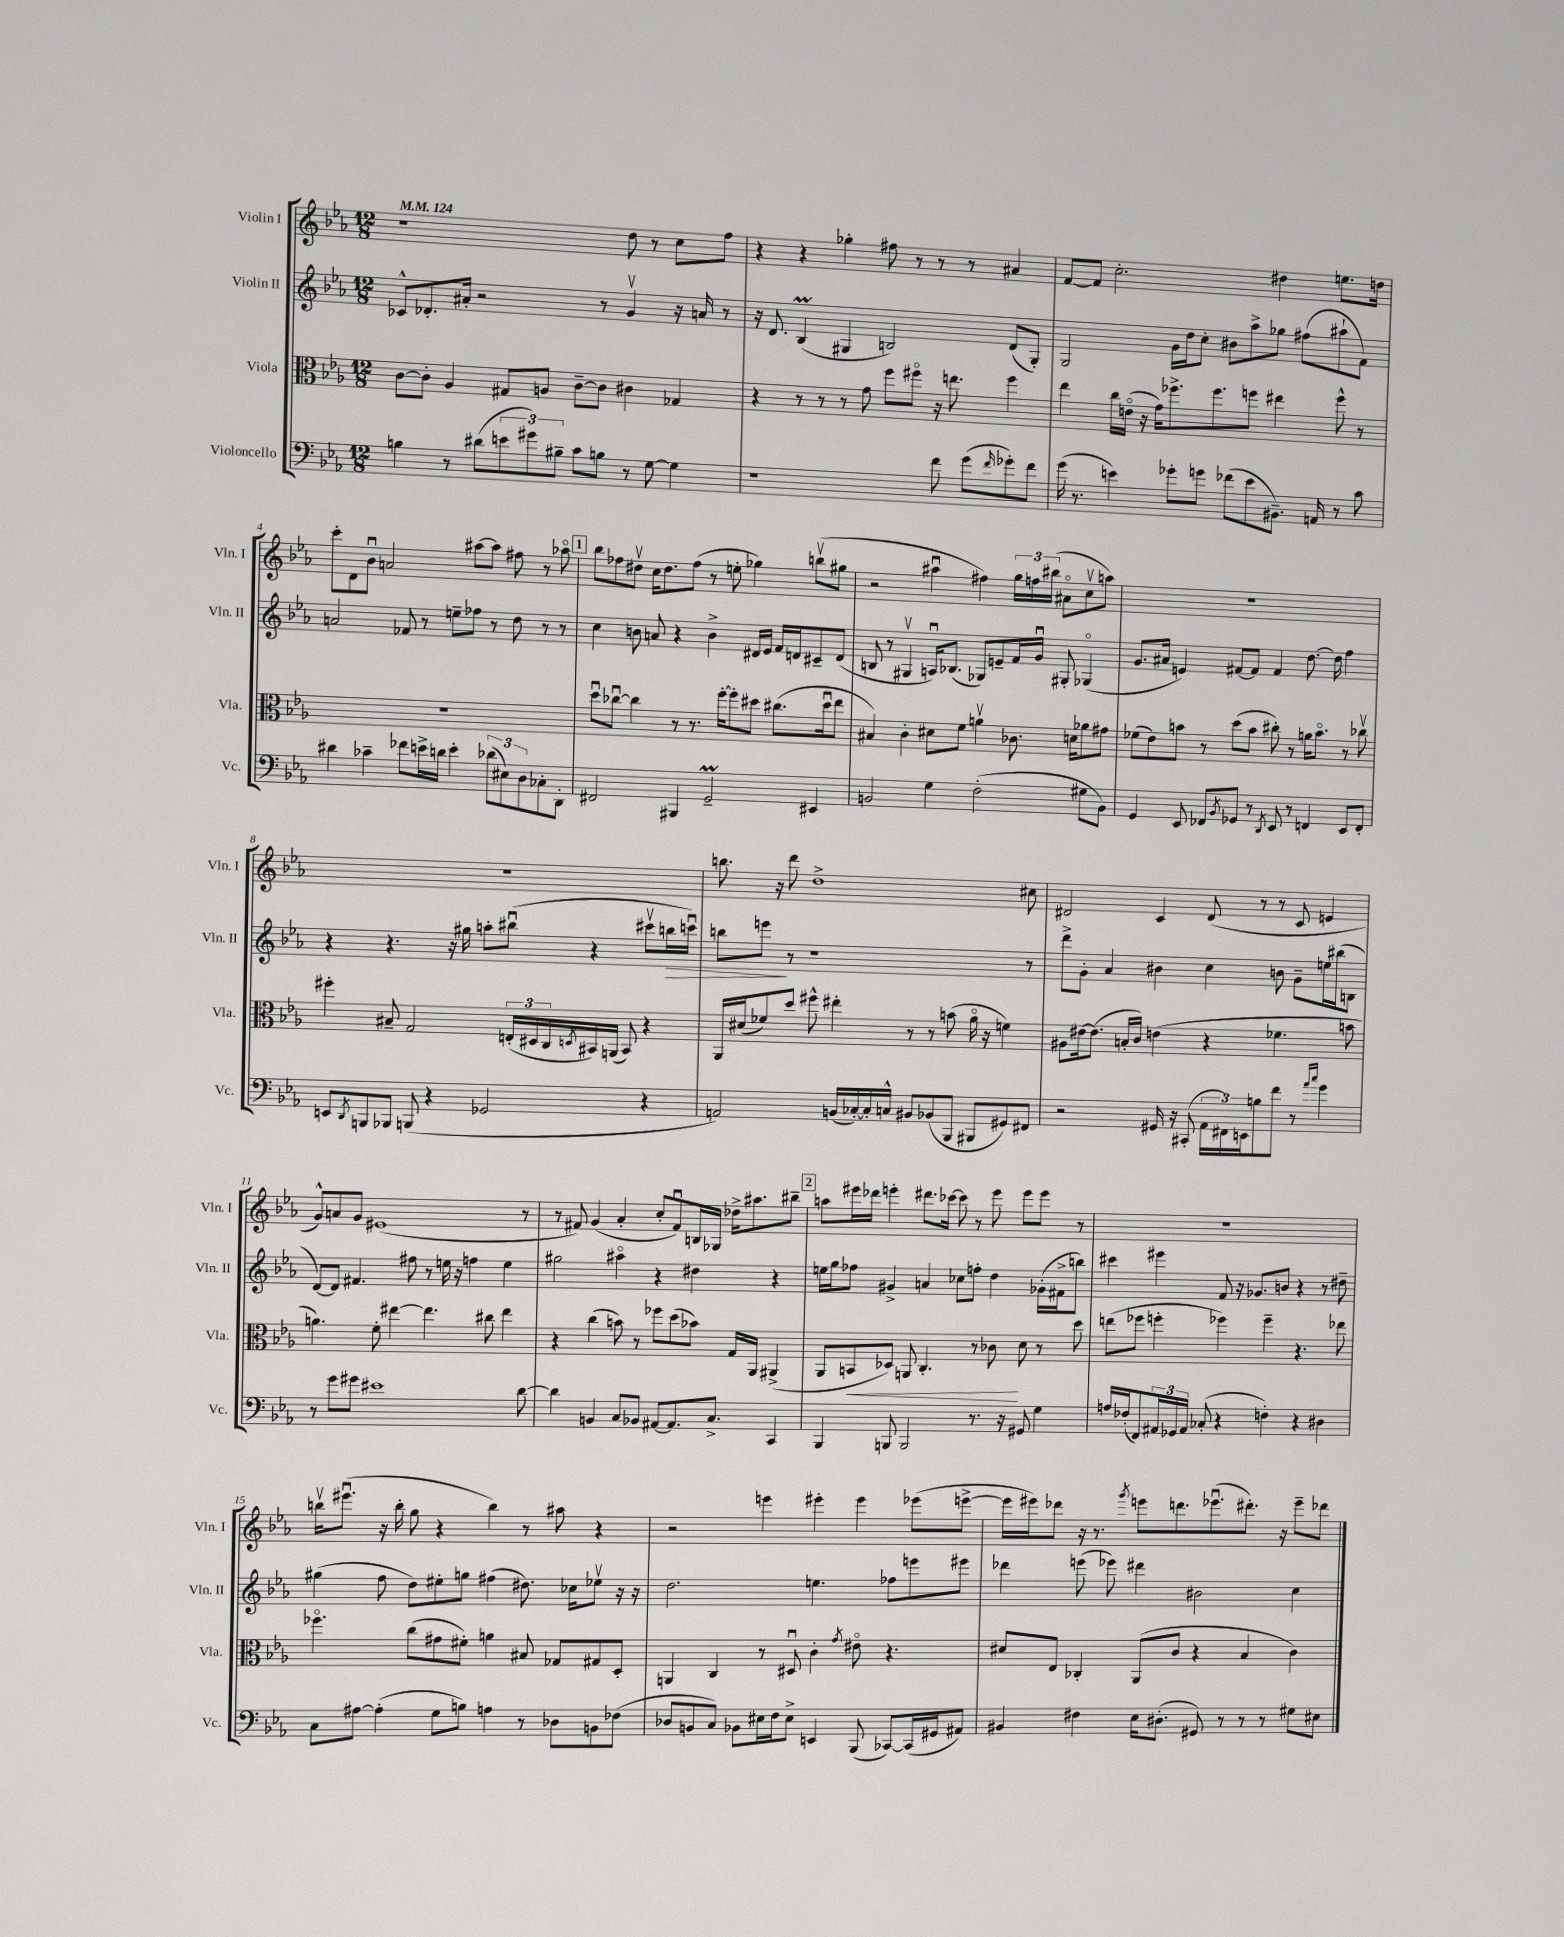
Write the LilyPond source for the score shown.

<<
\new StaffGroup <<
\new Staff = "s0" \with { instrumentName = "Violin I" shortInstrumentName = "Vln. I" } {
    \clef treble \key ees \major \numericTimeSignature \time 12/8 \tempo 4 = 124
    r1 d''8 r8 c''8 f''8 |
    r4 r4 ges''4-. fis''8 r8 r8 r8 ais'4 |
    f'8~ f'8 c''2.-. dis''4 e''8. d''16 |
    c'''8-. d'8 bes'8\downbow a'2 ais''8~ ais''8 fis''8 r8 aes''8\flageolet |
    \mark \markup { \box "1" } bes''8 fes''8 dis''8\upbow c''16 dis''8. fes''8( r8 e''8-. ges''4) b''8\upbow( gis''8 |
    r2 ais''4\downbow fis''4) \tuplet 3/2 { g''16 f''16 bis''16( } ais'8\flageolet c''8\upbow a''8) |
    R1. |
    R1. |
    b''8. r16 d'''8 d''1-> cis''8 |
    dis'2 c'4 dis'8( r8 r8 c'8 e'4 |
    g'8-^) a'8 g'8 eis'1( r8 |
    r8 fis'8) g'4( aes'4-. c''8-. fis'8\downbow) b16 ges16 des''16-> ais''8. bis''8-- |
    \mark \markup { \box "2" } a''8 eis'''16 des'''16 e'''4-. dis'''8. ces'''16~ ces'''8 r8 e'''8 e'''8 e'''8 r8 |
    R1. |
    b''16\upbow eis'''8.\downbow( r16 b''16-. g''8 r4 b''4) r8 ais''8 r4 |
    r2 e'''4 eis'''4-. eis'''4 ees'''8( e'''8~-> |
    e'''16 eis'''16) des'''8 r16 r8. \acciaccatura { g'''8 } e'''8 d'''8. ees'''8.\downbow( dis'''8.-.) r16 ees'''8-- des'''8 \bar "|." |
}
\new Staff = "s1" \with { instrumentName = "Violin II" shortInstrumentName = "Vln. II" } {
    \clef treble \key ees \major \numericTimeSignature \time 12/8
    ces'8-^ des'8.-. ais'16-. r2 r8 g'4\upbow r16 a'16 r8 |
    r16 d'8. bes4\prall( gis4 b2) d'8( gis8-.) |
    g2 g'16 d''16 c''8-. bis'8 aes''8-> ges''8 fis''8( ais''8-! f'8) |
    a'2 fes'8 r8 e''8-- fes''8 r8 d''8 r8 r8 |
    \mark \markup { \box "1" } c''4 b'8 a'8 r4 b'4-> dis'16 ees'16 f'16 d'16 cis'8-- d'8( |
    b8 r8 gis4\upbow a16\downbow) bes8.( ges8) e'8-- f'16 g'16\downbow gis8-. ges4\flageolet( |
    g'8. ais'16 e'4) fis'8~ fis'8 fis'4 d''8.~ d''16 f''4 |
    r4 r4. r16 gis''16 a''8-. bis''8\downbow( r4 cis'''8\upbow b''16\> c'''16\downbow) |
    b''8 e'''8\! r8 r1 r8 |
    d'''8-> g'8-. aes'4 bis'4 c''4 b'8 g'8-- e''16 bis''16( b8 |
    d'8~) d'8 fis'4. fis''8 r8 e''16 r16 f''4 e''4 |
    gis''2 ais''4\flageolet r4 dis''4 r4 |
    \mark \markup { \box "2" } e''16 g''16 fes''8 gis'4-> a'4 ces''8 f''8-. d''4 ges'16-.( fis'16-> b''8) |
    cis'''4 eis'''4 f'8 r16 ges'8. b'8 r4 r8 dis''8-- |
    gis''4( f''8 d''8) eis''8-. g''8 fis''4( dis''8.) ces''16 ees''8\upbow r16 r16 |
    d''2. e''4. fes''8 e'''8 eis'''8 |
    des'''4 e'''8( ees'''8) dis'''4 bis'2 c''4 \bar "|." |
}
\new Staff = "s2" \with { instrumentName = "Viola" shortInstrumentName = "Vla." } {
    \clef alto \key ees \major \numericTimeSignature \time 12/8
    c'8~ c'8-. aes4 gis8 a8 c'8~-- c'8 cis'4 ges4 |
    r4 r8 r8 r8 g'8 f''8 fis''8\flageolet r16 e''8. fis''4 |
    ees''4 c''16 e'16\flageolet( r16 g'16) fes''8.-> fes''8. f''8 eis''4 f''8-^ r8 |
    R1. |
    \mark \markup { \box "1" } d''8\downbow ces''8~\downbow ces''4 r8 r8. f''16~-. f''8-. dis''8 cis''8.( dis''16\downbow ees''8 |
    bis4) c'4-. dis'8 f'8 a'4\upbow ces'8. d'16 aes'8 gis'8 |
    fes'8( ees'8) b'8 r8 d''8( b'8 cis''8-.) r8 a'16 b'8.\flageolet r8 ces''8\upbow |
    fis''4-. bis8-- g2 \tuplet 3/2 { e16-.( dis16 c16 } \acciaccatura { d8 } bis,16) a,16( bis,8) r4 |
    aes,16 dis'16( fes'8) d''8 fis''8-^ eis''4-. r8 r8 b'8( aes'16\flageolet r16 f'4) |
    ais8 eis'16~ eis'8.( b16-. c'16) e'4( r4 fes'4. b'8 |
    a'4.) f'8-. eis''4~ eis''4. cis''8 eis''4 |
    r4 c''4( b'8) r8 fes''8 d''8( bes'8) g16 aes,16 ais,4->( |
    \mark \markup { \box "2" } aes,8 b,8\< des8) a,8 c4.-. r8 ces'8\! d'8 r8 d''8 |
    e''8( fes''8 f''4-. fes''4) fes''4-- r4. ees''8 |
    fes''4.\flageolet c''8( gis'8 fis'8-.) a'4 bis8 ges8 gis8 d8-. |
    a,4 c4 r8 dis8\downbow c'4-. \acciaccatura { g'8 } eis'8\flageolet r4. |
    dis'8 ees8 ces4-. aes,8( c'8 r4 bes4 c'4) \bar "|." |
}
\new Staff = "s3" \with { instrumentName = "Violoncello" shortInstrumentName = "Vc." } {
    \clef bass \key ees \major \numericTimeSignature \time 12/8
    b4 r8 dis'8( \tuplet 3/2 { e'8 gis'8) bis8-- } c'8 b8 r8 g8~ g4 |
    r1 f'8 g'8( \grace { f'16 } ges'8-.) f'8 |
    g'16( r8. e'4) ges'8-. g'8 fes'8( e'8 bis,8.--) a,16 r8 c'8 |
    dis'4 ces'4-- fes'8 e'16-> d'16 e'4-. \tuplet 3/2 { des'8( eis8) d8 } ces8-. d,8-. |
    \mark \markup { \box "1" } fis,2 bis,,4 g,2--\prall eis,4 |
    b,2 g4 f2-.( gis8 b,8) |
    g,4 ees,8 fes,8 \acciaccatura { bes,8 } ges,8 r8 \acciaccatura { d,8 } ees,8 r8 f,4 ees,8 f,8-. |
    e,8 \acciaccatura { d,8 } b,,8 bes,,8 b,,8( r4 ges,2 r4 |
    a,2) b,16( ces16~-.) ces16-. c16-^ bis,8 bes,8( bes,,8 bis,,8 gis,8) fis,8 |
    r2 gis,16 r16 cis,8-.( \tuplet 3/2 { aes,16 fis,16) e,16 } b8 f'8 r8 \grace { aes'16 c''16 } g'4 |
    r8 g'8 gis'8 eis'1 d'8~ |
    d'4 b,4 c8 bes,8 ais,8~ ais,8. c8.-> c,4 |
    \mark \markup { \box "2" } bes,,4 b,,8 b,,2 r8. r16 gis,8 g4 |
    a16 fes16-.( f,8) \tuplet 3/2 { ais,16 ges,16 ais,16 } ces8-.( r4 f4-.) r4 dis4 |
    c8 ais8~ ais4-.( g8 b8) a4 r8 des8 b,8 fes8( |
    des8 b,8 c8) bes,8 eis16 f16 eis8-> e,4 bes,,8( ces,8~) ces,16( gis,16 ais,8) |
    bis,4 fis4 ees16 dis8.-.( gis,8) r8 r8 r8 gis8 eis8 \bar "|." |
}
>>
>>
